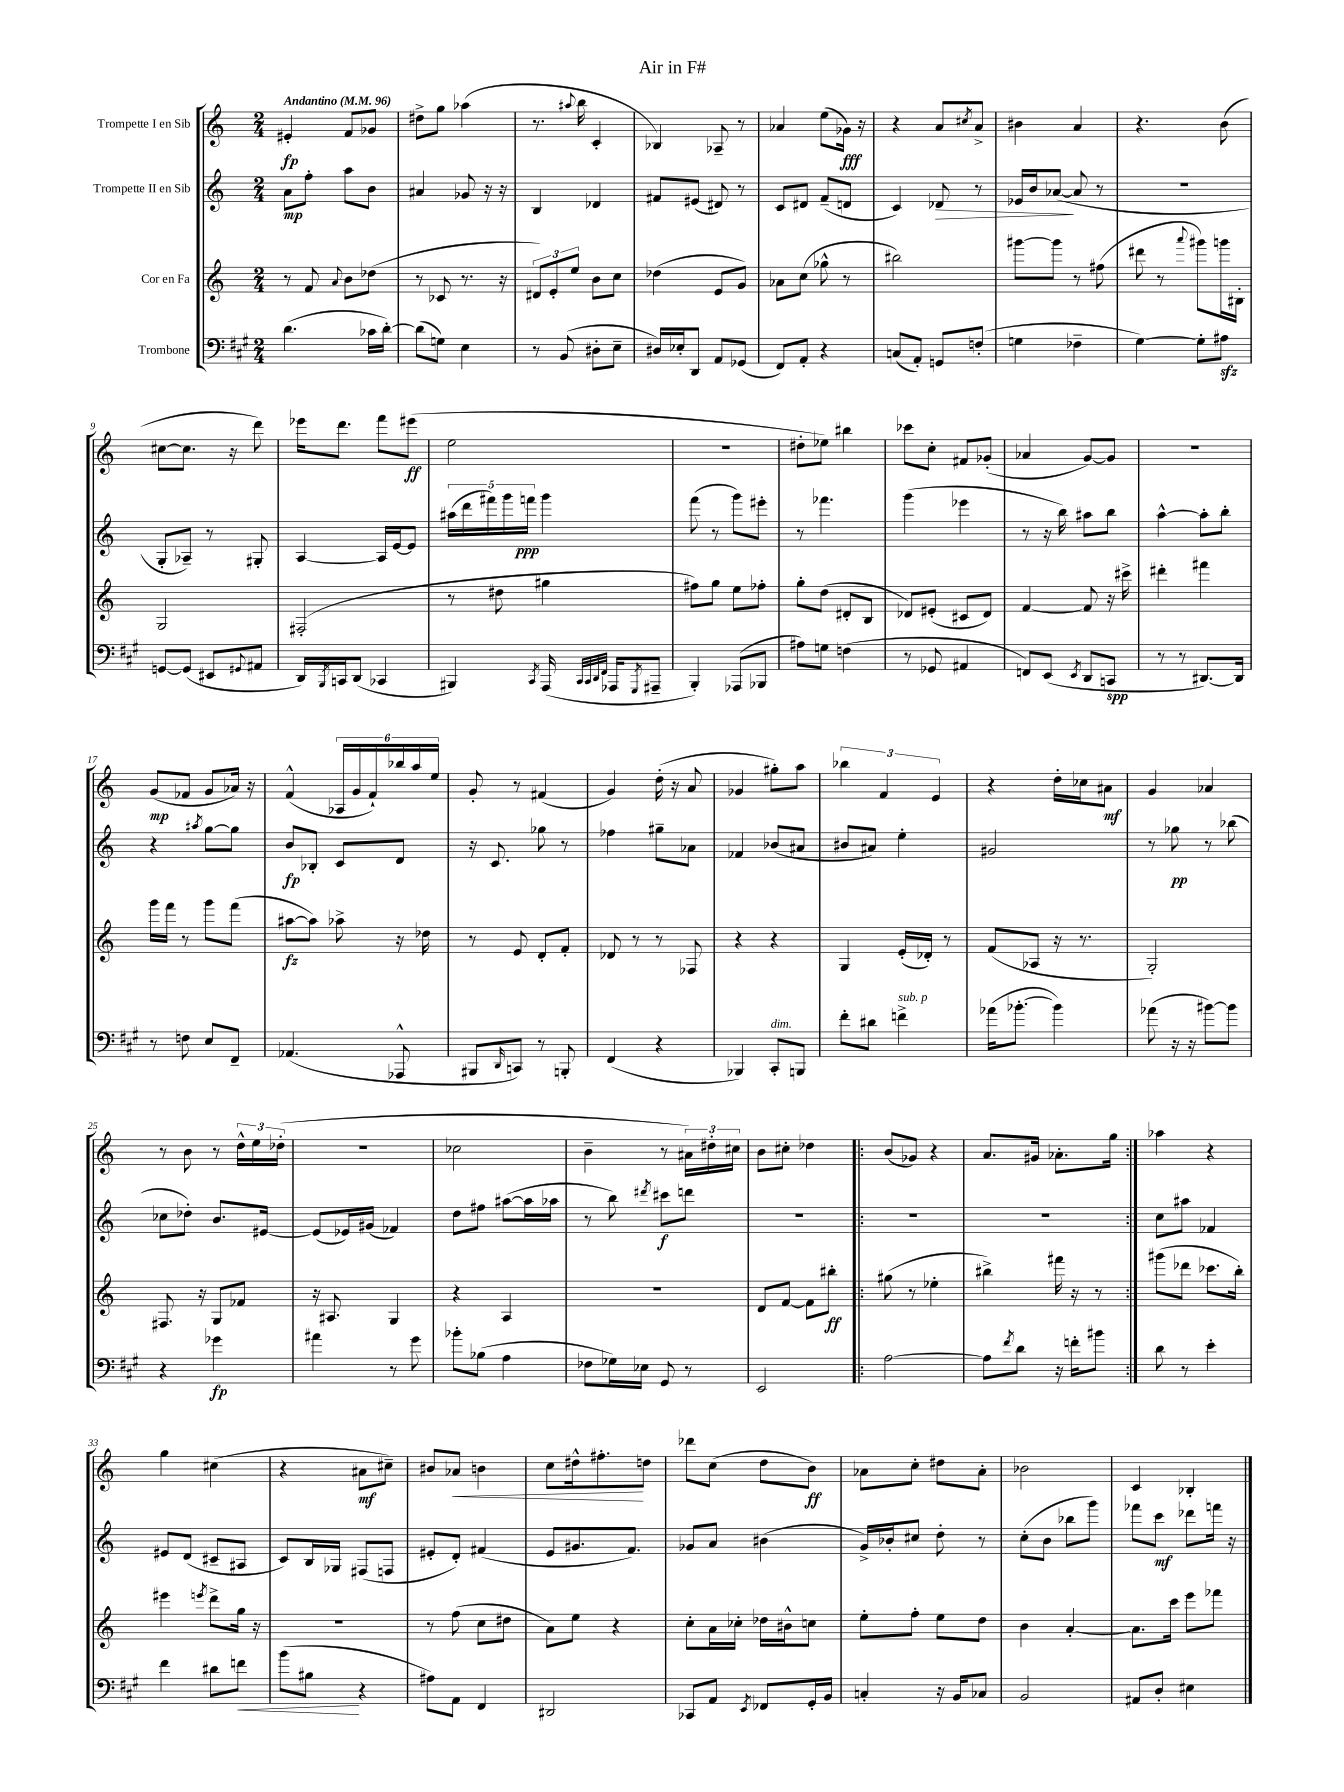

**kern	**kern	**kern	**kern
*staff4	*staff3	*staff2	*staff1
*clefF4	*clefG2	*clefG2	*clefG2
*k[f#c#g#]	*k[]	*k[]	*k[]
*M2/4	*M2/4	*M2/4	*M2/4
*MM96	*MM96	*MM96	*MM96
(4.d	8r	8a	4e#'
.	8f	8ff'	.
.	8qqa	.	.
.	8b	8aa	8f
16c-	(8dd-	8b	8g-
[16d')	.	.	.
=	=	=	=
(8d]	8r	4a#	8dd#^
8G)	8c-	.	8gg
4E	8.r	8g-	(4aa-
.	.	16r	.
.	16r	16r	.
=	=	=	=
8r	12d#)	4B	8.r
.	12e'	.	.
(8BB	.	.	.
.	12ee	.	.
.	.	.	8qqaa#
.	.	.	16bb
8D#'	8b	4d-	4c'
8E~	8cc	.	.
=	=	=	=
16D#)	(4dd-	8f#	4B-)
16E-'	.	.	.
8DD	.	(8e#	.
8AA	8e	8d#)	8A-~
(8GG-	8g)	8r	8r
=	=	=	=
8FF#)	8a-	8c	4a-
8AA'	(8cc	8d#	.
4r	8gg-^^	(8f~	(8ee
.	8r	8d	16g-)
.	.	.	16r
=	=	=	=
(8C	2bb#)	4c)	4r
8AA')	.	.	.
8GG	.	8d-	8a
.	.	.	8qcc#
(8F'	.	8r	8a^
=	=	=	=
4G	[8ggg#	16e-	4b#
.	.	16b	.
.	8ggg#]	([8a-	.
4F-~	8r	8a-]	4a
.	(8ff#	8r	.
=	=	=	=
[4G#)	8ddd#	2r	4.r
.	8r	.	.
.	8qqaaa	.	.
8G#']	8ggg#)	.	.
8A#	16ggg	.	(8b
.	16B#'	.	.
=	=	=	=
[8GG	2G	8G'	[8cc#
(8GG]	.	8A-~)	8.cc#]
8EE#	.	8r	.
.	.	.	16r
8qqGG#	.	.	.
8AA#	.	8G#'	8ddd)
=	=	=	=
16DD)	(2F#'	[4A	16eee-
8qBBB	.	.	.
16CC	.	.	8.ddd
(8DD	.	.	.
4CC-	.	16A]	8fff
.	.	[16e	.
.	.	8e]	(8eee#
=	=	=	=
4BBB#)	8r	(20aa#	2ee
.	.	20ddd	.
.	.	20fff#)	.
.	8dd#	.	.
.	.	20ggg	.
.	.	20fff	.
8qCC#	.	.	.
(16AAA	4gg#	4ggg	.
32qqCC#	.	.	.
32qqCC#	.	.	.
32qqDD	.	.	.
32qqFF#	.	.	.
16AAA-	.	.	.
8qGGG#	.	.	.
8AAA#~	.	.	.
=	=	=	=
4BBB')	8ff#)	(8fff	2r
.	8gg	8r	.
(8AAA-	8ee	8ggg)	.
8BBB-	8ff-'	8eee#'	.
=	=	=	=
8A#)	8gg'	8r	8dd#'
8G	(8dd	4.fff-	8ee-)
(4F	8d#'	.	4bb#
.	8B	.	.
=	=	=	=
8r	8d-)	(4ggg	8ccc-
8GG-	(8e#'	.	8cc'
4AA#	8c#	4eee-	8f#
.	8d-)	.	(8g-'
=	=	=	=
8FF)	[4f	8r	4a-
(8EE	.	16r	.
.	.	16bb)	.
8qEE	.	.	.
8DD	8f]	8aa#	[8g)
8CC	16r	8bb	8g]
.	16ccc#^	.	.
=	=	=	=
8r	4ddd#'	[4aa^^	2r
8r	.	.	.
[8.DD#)	4fff#	8aa']	.
.	.	8bb'	.
16DD#]	.	.	.
=	=	=	=
8r	16ggg	4r	(8g
.	16fff	.	.
8F	8r	.	8f-
.	.	8qaa#	.
8E	8ggg	[8gg	8g
8FF#~	(8fff	8gg]	16a-)
.	.	.	16r
=	=	=	=
(4.AA-	[8aa#	8b	(4f^^
.	8aa#])	8B-'	.
.	8aa-^	8c	24A-
.	.	.	24g
.	.	.	24f`)
8AAA-^^	16r	8d	24bb-
.	.	.	24aa
.	16dd-	.	.
.	.	.	24ee
=	=	=	=
8BBB#	8r	16r	8g'
.	.	8.c	.
16qqDD	.	.	.
8CC)	8e	.	8r
8r	8d'	8gg-	(4f#
8BBB'	8f'	8r	.
=	=	=	=
(4FF#	8d-	4ff-	4g)
.	8r	.	.
4r	8r	8gg#~	(16dd'
.	.	.	16r
.	8F-	8a-	8a
=	=	=	=
4BBB-)	4r	4f-	4g-
8CC#'	4r	(8b-	8gg#')
8BBB	.	8a#	8aa
=	=	=	=
8f#'	4G	8b#	6bb-
8d#	.	8a#)	.
.	.	.	6f
4f^	(16e'	4ee'	.
.	16d-')	.	.
.	.	.	6e
.	8r	.	.
=	=	=	=
(16a-	(8f	2g#	4r
[8.b-'	.	.	.
.	8A-	.	.
4b-])	16r	.	16dd'
.	8.r	.	16cc-
.	.	.	8a#
=	=	=	=
(8a-	2G')	8r	4g
16r	.	8gg-	.
16r	.	.	.
[8b#)	.	8r	4a-
8b#]	.	(8bb-	.
=	=	=	=
4r	8.F#	8cc-	8r
.	.	8dd-')	8b
.	16r	.	.
4g-	8G	8.b	8r
.	8f-	.	24dd^^
.	.	.	24ee
.	.	[16e#	.
.	.	.	(24dd-'
=	=	=	=
4a#	16r	(8e#]	2r
.	8.A#	.	.
.	.	16e-)	.
.	.	(16g#	.
8r	4G	4f-)	.
8g#	.	.	.
=	=	=	=
8b-'	4r	8dd	2cc-
(8B-	.	8ff#	.
4A	4A	([8aa#	.
.	.	16aa#]	.
.	.	16aa-	.
=	=	=	=
8F-	2r	8r	4b~
16G-)	.	8bb)	.
16E-	.	.	.
.	.	8qddd#	.
8GG#	.	8ccc#	8r
8r	.	8ddd	24a#)
.	.	.	24dd#'
.	.	.	24cc#
=	=	=	=
2EE	8d	2r	8b
.	[8f	.	8cc#'
.	8f]	.	4dd-
.	8bb#'	.	.
=!|:	=!|:	=!|:	=!|:
[2A	(8gg#	2r	(8b
.	8r	.	8g-)
.	4ee-'	.	4r
=	=	=	=
8A]	4bb#^)	2r	8.a
8qf#	.	.	.
8d	.	.	.
.	.	.	16g#
16r	16fff#	.	8.a-'
16f'	16r	.	.
8b#	8r	.	.
.	.	.	16gg
=:|!	=:|!	=:|!	=:|!
8d	(8ggg#	8cc	4aa-
8r	8ddd-	8aa#	.
4e'	8.ccc-	4f-	4r
.	16bb')	.	.
=	=	=	=
4f#	4eee#	8e#	4gg
.	.	(8d	.
.	8qeee	.	.
8d#	8ddd^	8c#~	(4cc#
8f	16gg	8A#	.
.	16r	.	.
=	=	=	=
(8b	2r	8c)	4r
8B#	.	16B	.
.	.	16G-	.
4r	.	(8F#	8a#
.	.	8F	8cc#~)
=	=	=	=
8A#)	8r	8e#'	8b#
8AA	(8ff	8d')	8a-
4FF#	8cc	(4f#	4b
.	8dd#	.	.
=	=	=	=
2DD#	8a)	8e	8cc
.	8ee	8.g#	16dd#^^
.	.	.	8.ff#'
.	4r	.	.
.	.	8.f)	.
.	.	.	8dd
=	=	=	=
8CC-	8cc'	8g-	8ddd-
8AA	16a	8a	(8cc
.	16cc-'	.	.
8qEE	.	.	.
8FF-	16dd-	(4b#	8dd
.	16b#^^	.	.
16GG#'	8cc	.	8b)
16BB	.	.	.
=	=	=	=
4C'	8ee'	16g^)	8a-
.	.	16b-'	.
.	8ff'	8cc#	8cc'
16r	8ee	8dd'	8dd#
16BB	.	.	.
8C-	8dd	8r	8a-'
=	=	=	=
2BB	4b	(8cc'	2b-
.	.	8b	.
.	[4a'	8bb-	.
.	.	8ggg)	.
=	=	=	=
8AA#	8.a]	8fff-	4c
8D'	.	8ccc	.
.	16ccc	.	.
4E#	8eee	8ddd-	4B-'
.	8fff-	16fff	.
.	.	16r	.
==	==	==	==
*-	*-	*-	*-
